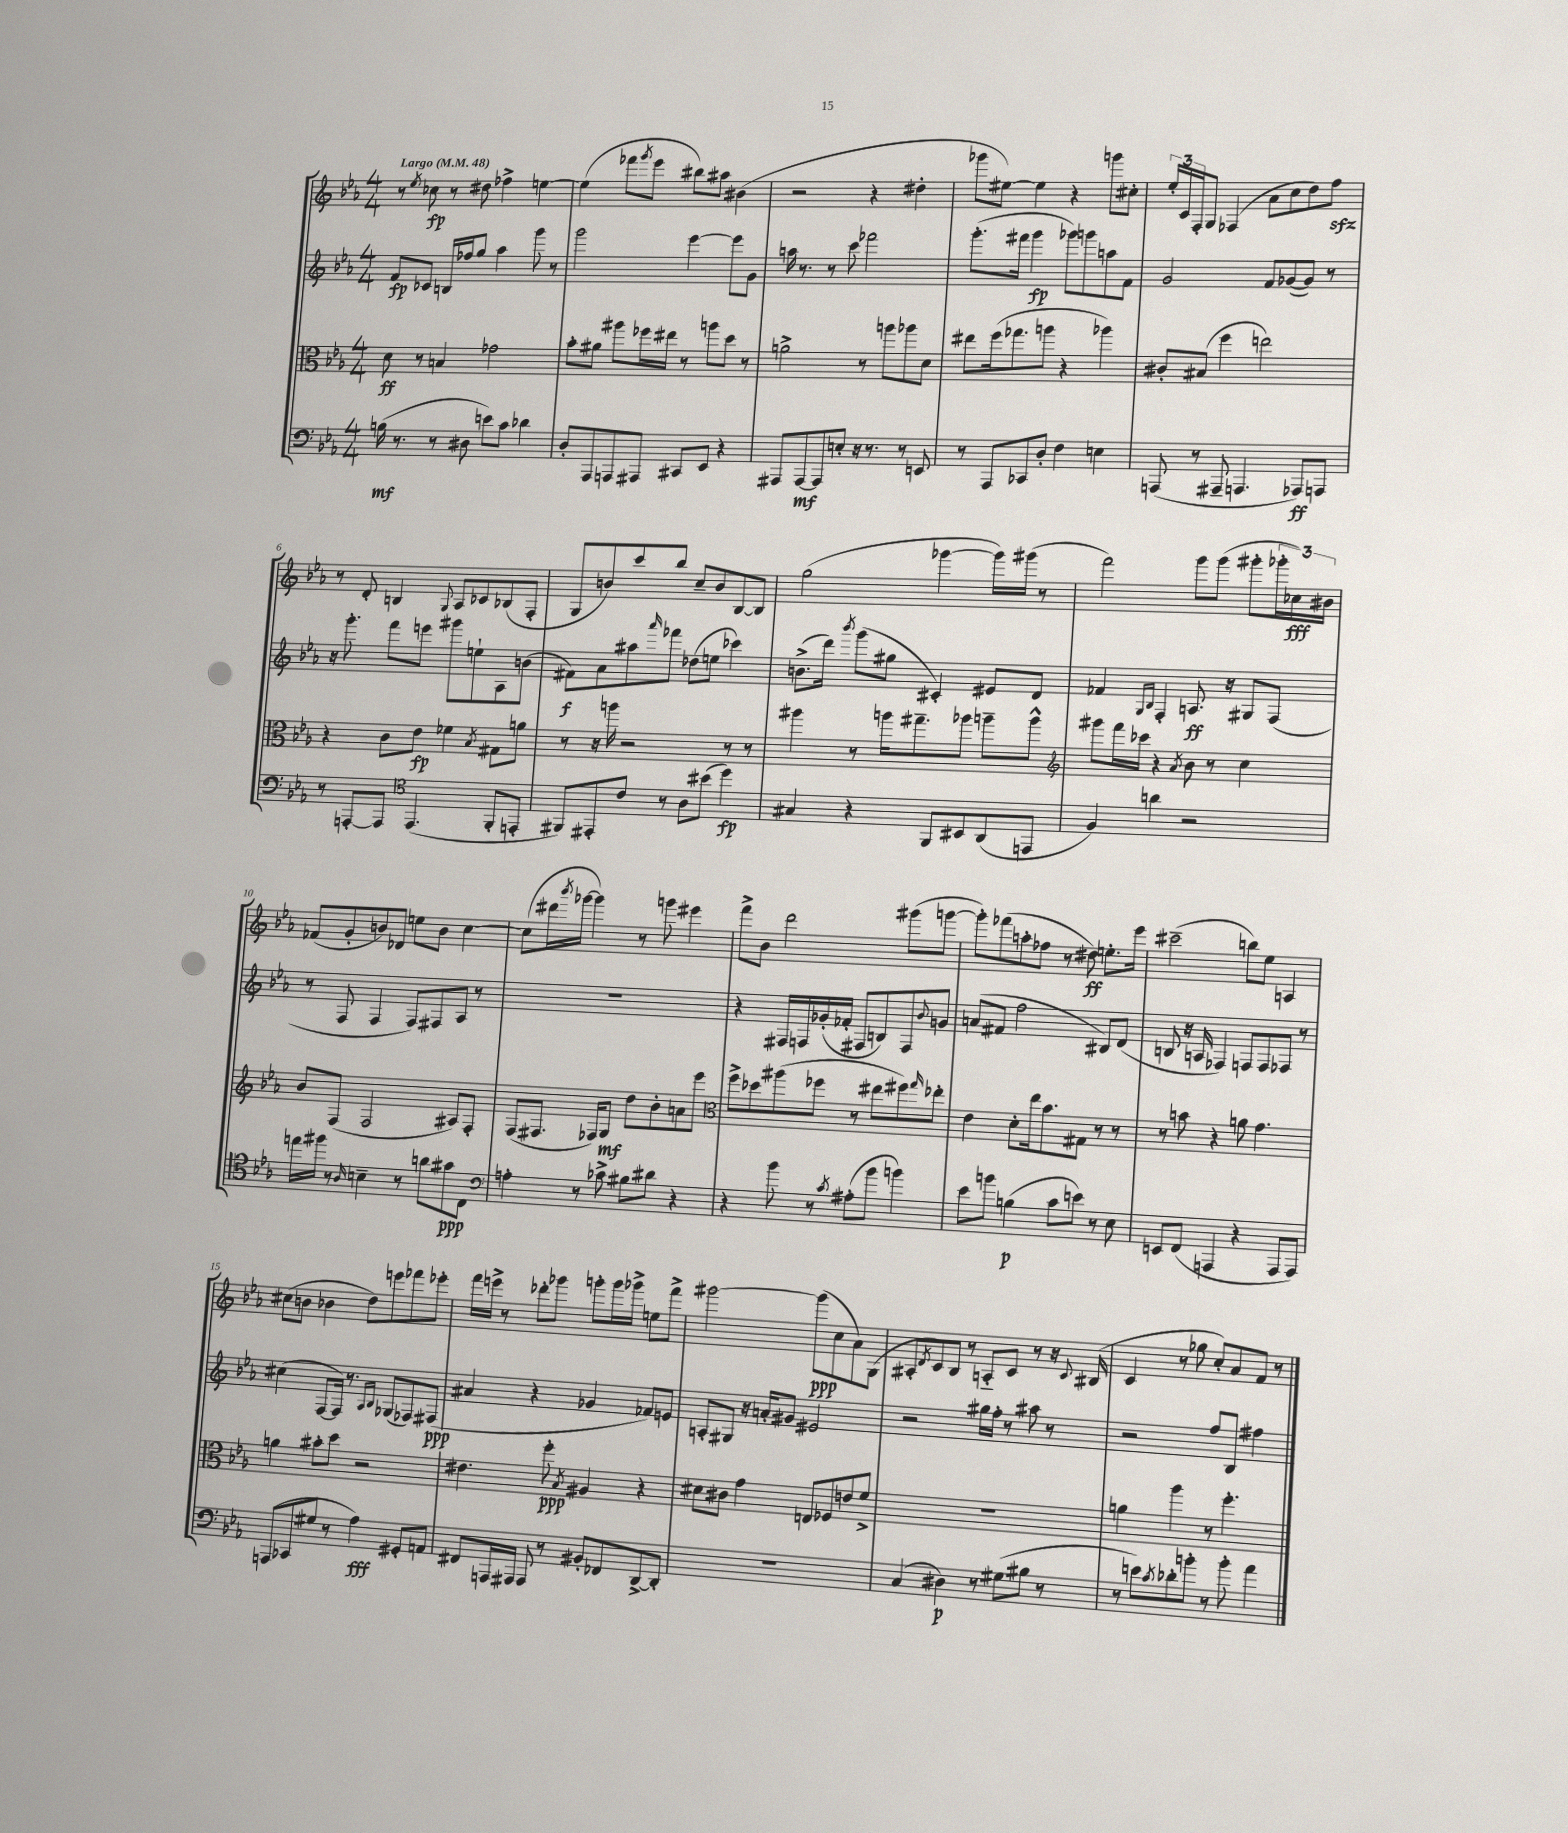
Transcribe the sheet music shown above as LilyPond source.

<<
\new StaffGroup <<
\new Staff = "s0" {
    \clef treble \key ees \major \numericTimeSignature \time 4/4 \tempo "Largo" 4 = 48
    r8 \acciaccatura { ees''8 } ces''8\fp r8 dis''8 fes''4-> e''4~ |
    e''4( fes'''8 \acciaccatura { g'''8 } ees'''8 bis''8) ais''8 bis'4( |
    r2 r4 dis''4-. |
    ges'''8 eis''8~) eis''4 r4 g'''8 cis''8-. |
    \tuplet 3/2 { ees''16-. c'16 f16-. } g8 fes4( aes'8 c''8 d''8) f''8\sfz |
    r8 d'8-. b4 \appoggiatura { g8 } aes8 ces'8 bes8( f8-. |
    g8 b'8) c'''8 bes''8 c''8-- b'8 bes8~ bes8 |
    g''2( ges'''4~ ges'''16) gis'''16( r8 |
    f'''2) g'''8 g'''8( gis'''8-. \tuplet 3/2 { ges'''16-. ces''16\fff) bis'16 } |
    fes'8( g'8-. b'8) des'8 e''8 b'8 c''4~ |
    c''8( dis'''16 \acciaccatura { bes'''8 } ges'''16~ ges'''4) r8 g'''8 eis'''4 |
    f'''8-> bes'8 d'''2 gis'''8( g'''8~ |
    g'''8-.) fes'''8( a''8-. fes''8 r8 dis''8\ff) e''8.-. ees'''16 |
    cis'''2--( b''8) ees''8 a4 |
    cis''8( b'8 bes'4 d''8) e'''8 fes'''8 ees'''8-. |
    f'''16 e'''16-> r8 des'''8-. ges'''8 g'''8-. g'''16 ges'''16-> e''8 f'''8-> |
    gis'''2~ gis'''8\ppp( c''8 aes'8) g8( |
    ais8-. \acciaccatura { d'8 } c'8) bes8 r8 a8-_ c'8 r8 r16 \appoggiatura { c'8 } bis16( |
    c'4 r8 ges''8 c''8-.) aes'8 f'8 r8 \bar "|." |
}
\new Staff = "s1" {
    \clef treble \key ees \major \numericTimeSignature \time 4/4
    f'8\fp ces'8 b16 fes''16 g''8 aes''4 g'''8 r8 |
    g'''2 ees'''4~ ees'''8 g'8 |
    a''16 r8. r8 c'''8 fes'''2 |
    g'''8.-.( fis'''16 g'''4\fp ges'''8) g'''8 a''8 f'8 |
    g'2 f'8 ges'8~( ges'8) r8 |
    r16 g'''8.-. f'''8 e'''8 gis'''8 e''8-! aes8 b'8( |
    fis'8\f) aes'8 ais''8 \grace { aes'''16 } fes'''8 des''8( e''8 ces'''4) |
    b'8.->( d'''16) \acciaccatura { bes'''8 } g'''8( gis''8 cis'4-.) eis'8 d'8 |
    fes'4 \grace { g16 bes16 } f4-. a8.\ff r16 gis8 f8( |
    r8 f8 f4 f8) fis8 aes8 r8 |
    R1 |
    r4 fis16 f16 ges'16-.( fes'16-. fis8 b8) fis8 \appoggiatura { bes'8 } g'8 |
    a'8( fis'8 f''2 bis8) d'8( |
    b8 r16 a16 fes4) f8 f8 fes8 r8 |
    cis''4( f8~ f16) r8. \grace { aes16 bes16 } ges8( fes8) fis8\ppp( |
    ais'4 r4 ges'4 fes'8) e'8 |
    a8-. gis8 r16 a'16-. gis'8 eis'2 |
    r2 gis''16 f''16-. r8 ais''8 r8 |
    r2 f''8 bes8 fis''4 \bar "|." |
}
\new Staff = "s2" {
    \clef alto \key ees \major \numericTimeSignature \time 4/4
    d'8\ff r8 b4 ges'2 |
    bes'8-. ais'8 ais''8 fes''16 eis''16 r8 a''8 d''8 r8 |
    a'2-> r8 a''8 aes''8 d'8 |
    eis''8 f''16( ges''8. a''8 r4 aes''4) |
    cis'8-. bis8( f''4 e''2) |
    r4 c'8 ees'8\fp fes'4 \acciaccatura { bes8 } gis8 a'8 |
    r8 r16 a''16 r2 r8 r8 |
    ais''4 r8 a''16 gis''8.-- aes''8 a''8-- a''8-^ |
    \clef treble gis'''8 f'''16 ces'''16 r4 \acciaccatura { aes'8 } bes'8 r8 c''4 |
    bes'8 f8( f2 ais8) f8-. |
    f8( fis8. fes16) g8\mf d''8 bes'8-. a'8 ees'''8 |
    \clef alto f''8-> des''8 ais''8( fes''8 r8 eis''8 fis''8) \grace { g''16 } ees''8-. |
    ees'4 d'8-. ees''16 bes'8. gis8 r8 r8 |
    r8 b'8 r4 a'8 g'4. |
    a'4 bis'8-. d''8 r2 |
    eis'4. f''8-.\ppp \acciaccatura { bes8 } ais4 r4 |
    dis'8 cis'8 g'4 e8 fes8 e'8 f'8-> |
    R1 |
    a'4 aes''4 r8 f''4.-. \bar "|." |
}
\new Staff = "s3" {
    \clef bass \key ees \major \numericTimeSignature \time 4/4
    b16\mf( r8. r8 dis8 e'8) c'8 des'4 |
    d8-. aes,,8 a,,8 ais,,8 cis,8 ees,8 r4 |
    ais,,8 ais,,8~\mf ais,,8 e8-. r16 r8. r8 e,8 |
    r8 aes,,8 ces,8 d8-. f4 e4 |
    a,,8( r8 ais,,8-- a,,4. aes,,8\ff) a,,8 |
    r8 a,,8~-. a,,8 \clef tenor ees,4.( f,8-. e,8-. |
    fis,8) eis,8-. c'8 r8 aes8 bis'8( d''4\fp) |
    gis4 r4 f,8 bis,8 aes,8( e,8 |
    f4) a'4 r2 |
    e''16 fis''16 r8 \grace { aes16 } b4-- r8 a'8 gis'8\ppp c8 |
    \clef bass a4-. r8 ces'8-> bis8 dis'8 r4 |
    r4 bes'8 r8 \acciaccatura { c'8 } ais8-.( bes'8 b'4) |
    ees'8 b'8 b4\p( c'8 e'8) r8 ees8 |
    e,8 f,8( a,,4 r4 a,,8 a,,8) |
    a,,8( ces,8 gis8 r8 aes4\fff) gis,8-. a,8 |
    fis,8 a,,16 ais,,16 ais,,8 r8 bis,8-. fes,8 d,8~-> d,8-. |
    R1 |
    c4( dis4\p) r8 gis8( bis8 r8 |
    r8 e'8) \acciaccatura { c'8 } des'8-. b'8-. r8 b'8-. aes'4 \bar "|." |
}
>>
>>
